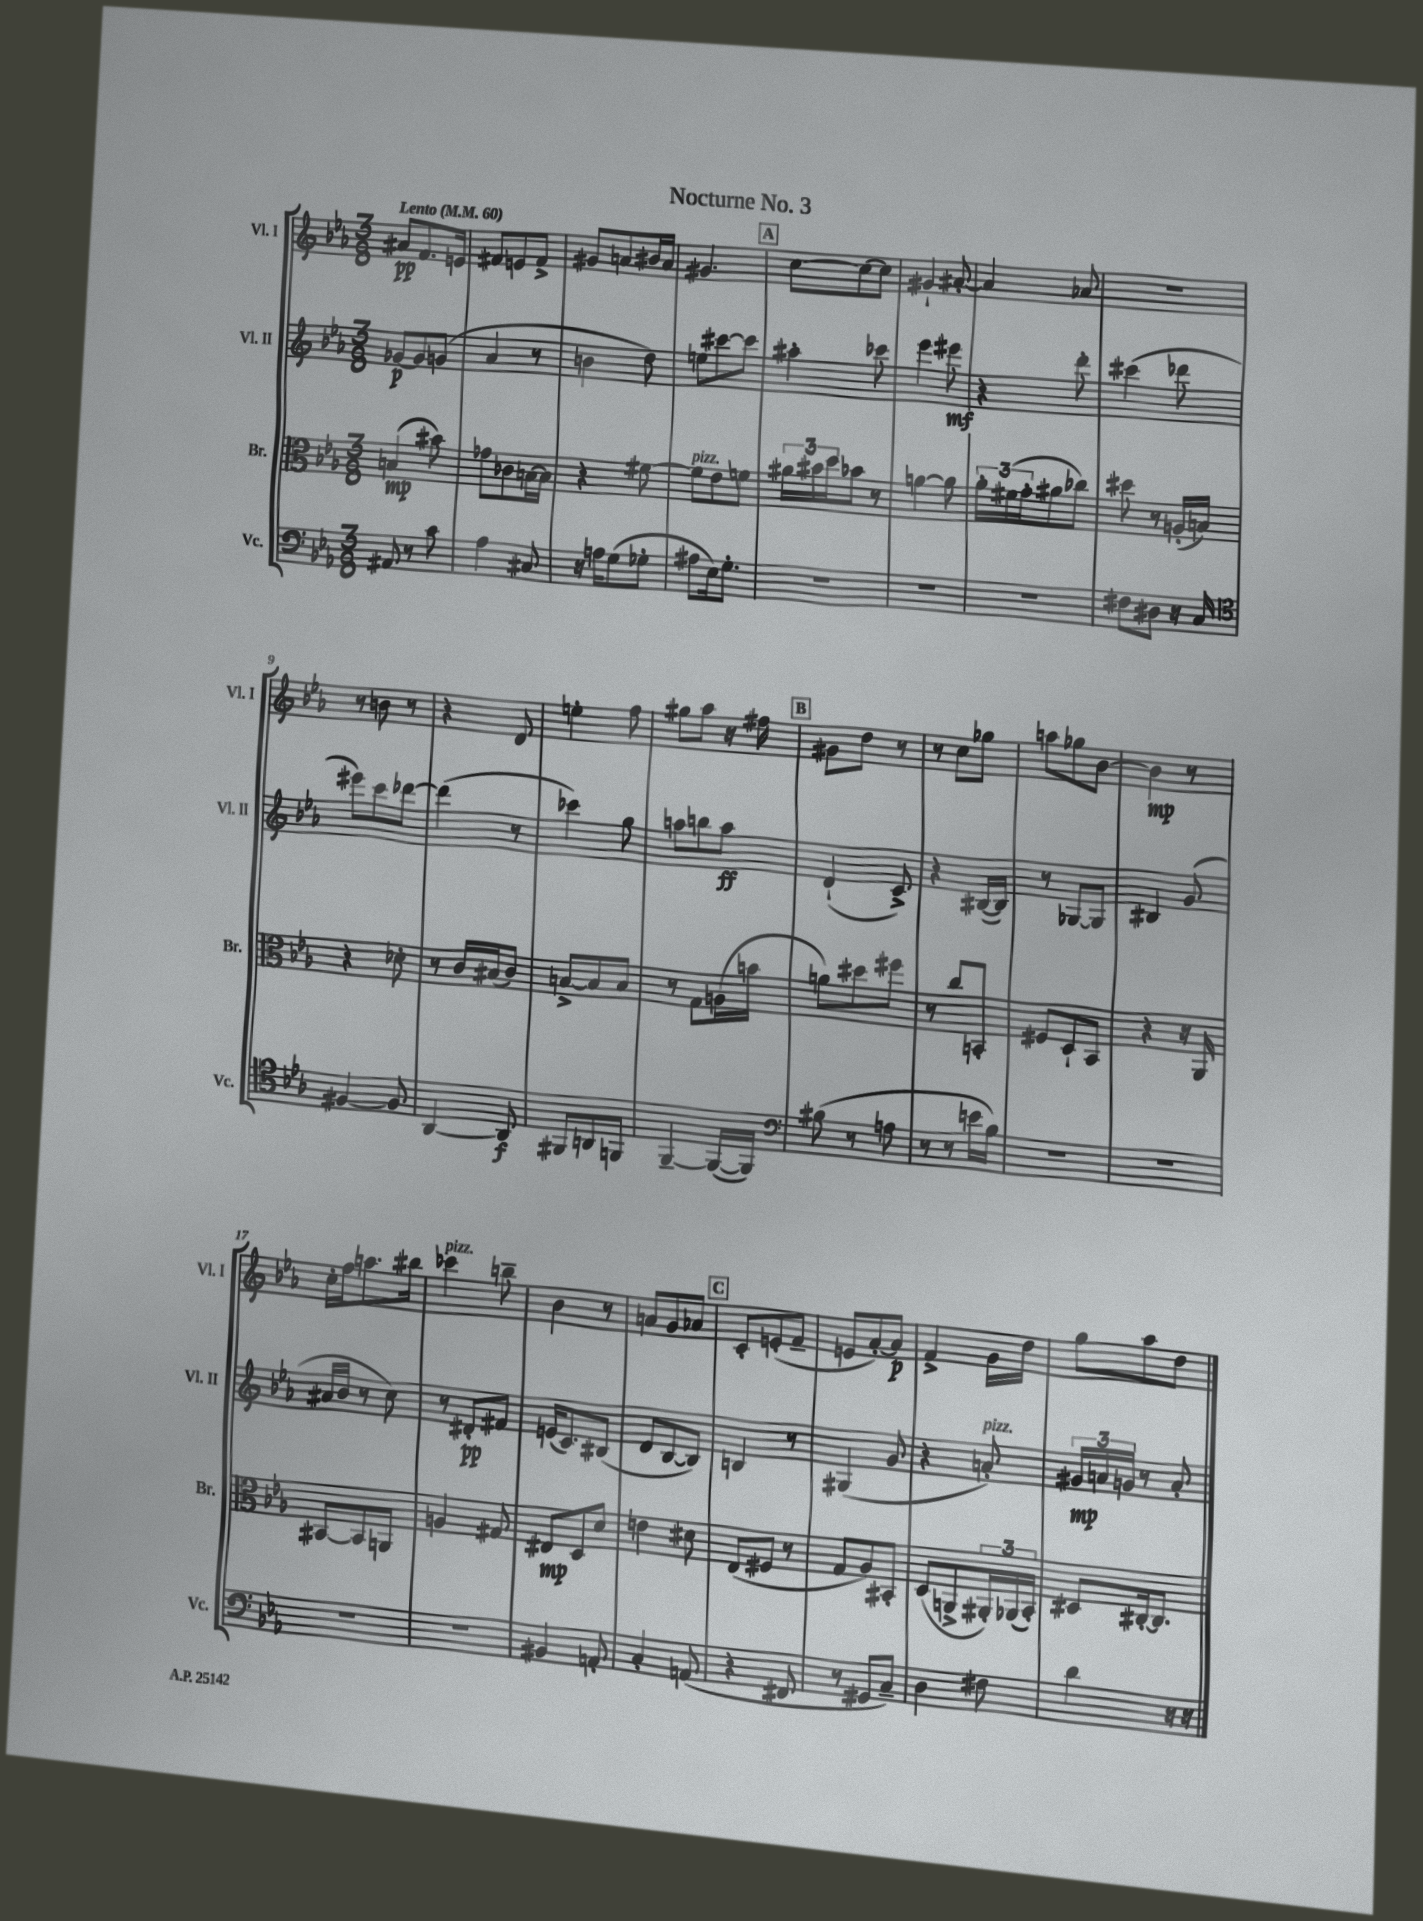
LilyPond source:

\header { title = "Nocturne No. 3" }
<<
\new StaffGroup <<
\new Staff = "s0" \with { instrumentName = "Vl. I" shortInstrumentName = "Vl. I" } {
    \clef treble \key ees \major \numericTimeSignature \time 3/8 \tempo "Lento" 4 = 60
    ais'8\pp f'8. e'16 |
    fis'8 e'8 fis'8-> |
    gis'8 a'8 bis'16 a'16 |
    gis'4. |
    \mark \markup { \box "A" } c''8~ c''8~ c''8 |
    gis'4-! ais'8~-. |
    ais'4 aes'8 |
    R4. |
    r8 b'8 r8 |
    r4 d'8 |
    e''4-. f''8 |
    gis''8 aes''8 r16 fis''16 |
    \mark \markup { \box "B" } gis'8 d''8 r8 |
    r8 c''8 ges''8 |
    a''8 ges''8 bes'8~ |
    bes'4\mp r8 |
    c''16-. f''16 a''8. bis''16 |
    ces'''4^\markup { \italic "pizz." } b''8-- |
    bes'4 r8 |
    a'8 g'8 aes'8 |
    \mark \markup { \box "C" } c'8-. e'8-.( f'8-- |
    e'8 aes'8~-.) aes'8\p |
    f'4-> g'16 d''16 |
    g''8 aes''8 d''8 \bar "|." |
}
\new Staff = "s1" \with { instrumentName = "Vl. II" shortInstrumentName = "Vl. II" } {
    \clef treble \key ees \major \numericTimeSignature \time 3/8
    ges'8~\p ges'8 g'8( |
    aes'4 r8 |
    b'4 d''8) |
    e''8 cis'''8~ cis'''8 |
    \mark \markup { \box "A" } ais''4-. ces'''8 |
    ees'''4 eis'''8\mf |
    r4 d'''8-. |
    cis'''4( des'''8 |
    eis'''8) c'''8 des'''8~ |
    des'''4( r8 |
    ces'''4) g''8 |
    a''8 b''8 a''8\ff |
    \mark \markup { \box "B" } d'4-!( c'8->) |
    r4 bis16~( bis16) |
    r8 ges8~ ges8 |
    bis4 g'8( |
    ais'16 bes'16 r8 c''8) |
    r8 dis'8-.\pp fis'8 |
    e'16( c'8.) bis8( |
    d'8 bes8~ bes8) |
    \mark \markup { \box "C" } b4 r8 |
    gis4( g'8 |
    r4 a'8-.^\markup { \italic "pizz." }) |
    \tuplet 3/2 { gis'16\mp a'16 g'16 } r8 a'8-. \bar "|." |
}
\new Staff = "s2" \with { instrumentName = "Br." shortInstrumentName = "Br." } {
    \clef alto \key ees \major \numericTimeSignature \time 3/8
    b4\mp( bis'8) |
    ges'8 ces'8 b16~ b16 |
    r4 fis'8~ |
    fis'8^\markup { \italic "pizz." } ees'8 f'8 |
    \mark \markup { \box "A" } \tuplet 3/2 { ais'16 bis'16 d''16 } bes'8 r8 |
    a'4~ a'8 |
    \tuplet 3/2 { aes'16-. fis'16( g'16-. } ais'8 ces''8) |
    dis''8 r8 a16-.( b16) |
    r4 des'8-. |
    r8 c'16 bis16( c'8) |
    b8~-> b8 b8 |
    r8 g8 a16( b'16 |
    \mark \markup { \box "B" } a'8) dis''8 fis''8 |
    r8 c''8 b,8-. |
    fis8 d8-! bes,8 |
    r4 r16 aes,16 |
    bis,8~ bis,8 a,8 |
    a4 gis8 |
    eis8\mp d8 d'8 |
    e'4 dis'8 |
    \mark \markup { \box "C" } ees8( fis8 r8 |
    g8 aes8) bis,8-. |
    d8( a,8-> \tuplet 3/2 { ais,16-.) aes,16( bes,16-.) } |
    dis8 cis16~-. cis8. \bar "|." |
}
\new Staff = "s3" \with { instrumentName = "Vc." shortInstrumentName = "Vc." } {
    \clef bass \key ees \major \numericTimeSignature \time 3/8
    ais,8 r8 c'8 |
    aes4 cis8 |
    r16 a16 g8( ges8-. |
    ais8 ees16) g8.-. |
    \mark \markup { \box "A" } R4. |
    R4. |
    R4. |
    fis8 dis8 r16 c16 |
    \clef tenor fis4~ fis8 |
    aes,4~ aes,8\f |
    fis,8 a,8 f,8 |
    f,4~-- f,16~( f,16) |
    \mark \markup { \box "B" } \clef bass bis8( r8 a8 |
    r8 r8 e'16 bes16) |
    R4. |
    R4. |
    R4. |
    R4. |
    bis,4 a,8-. |
    c4-. a,8( |
    \mark \markup { \box "C" } r4 fis,8 |
    r8 gis,8 c8--) |
    d4 fis8 |
    d'4 r16 r16 \bar "|." |
}
>>
>>
